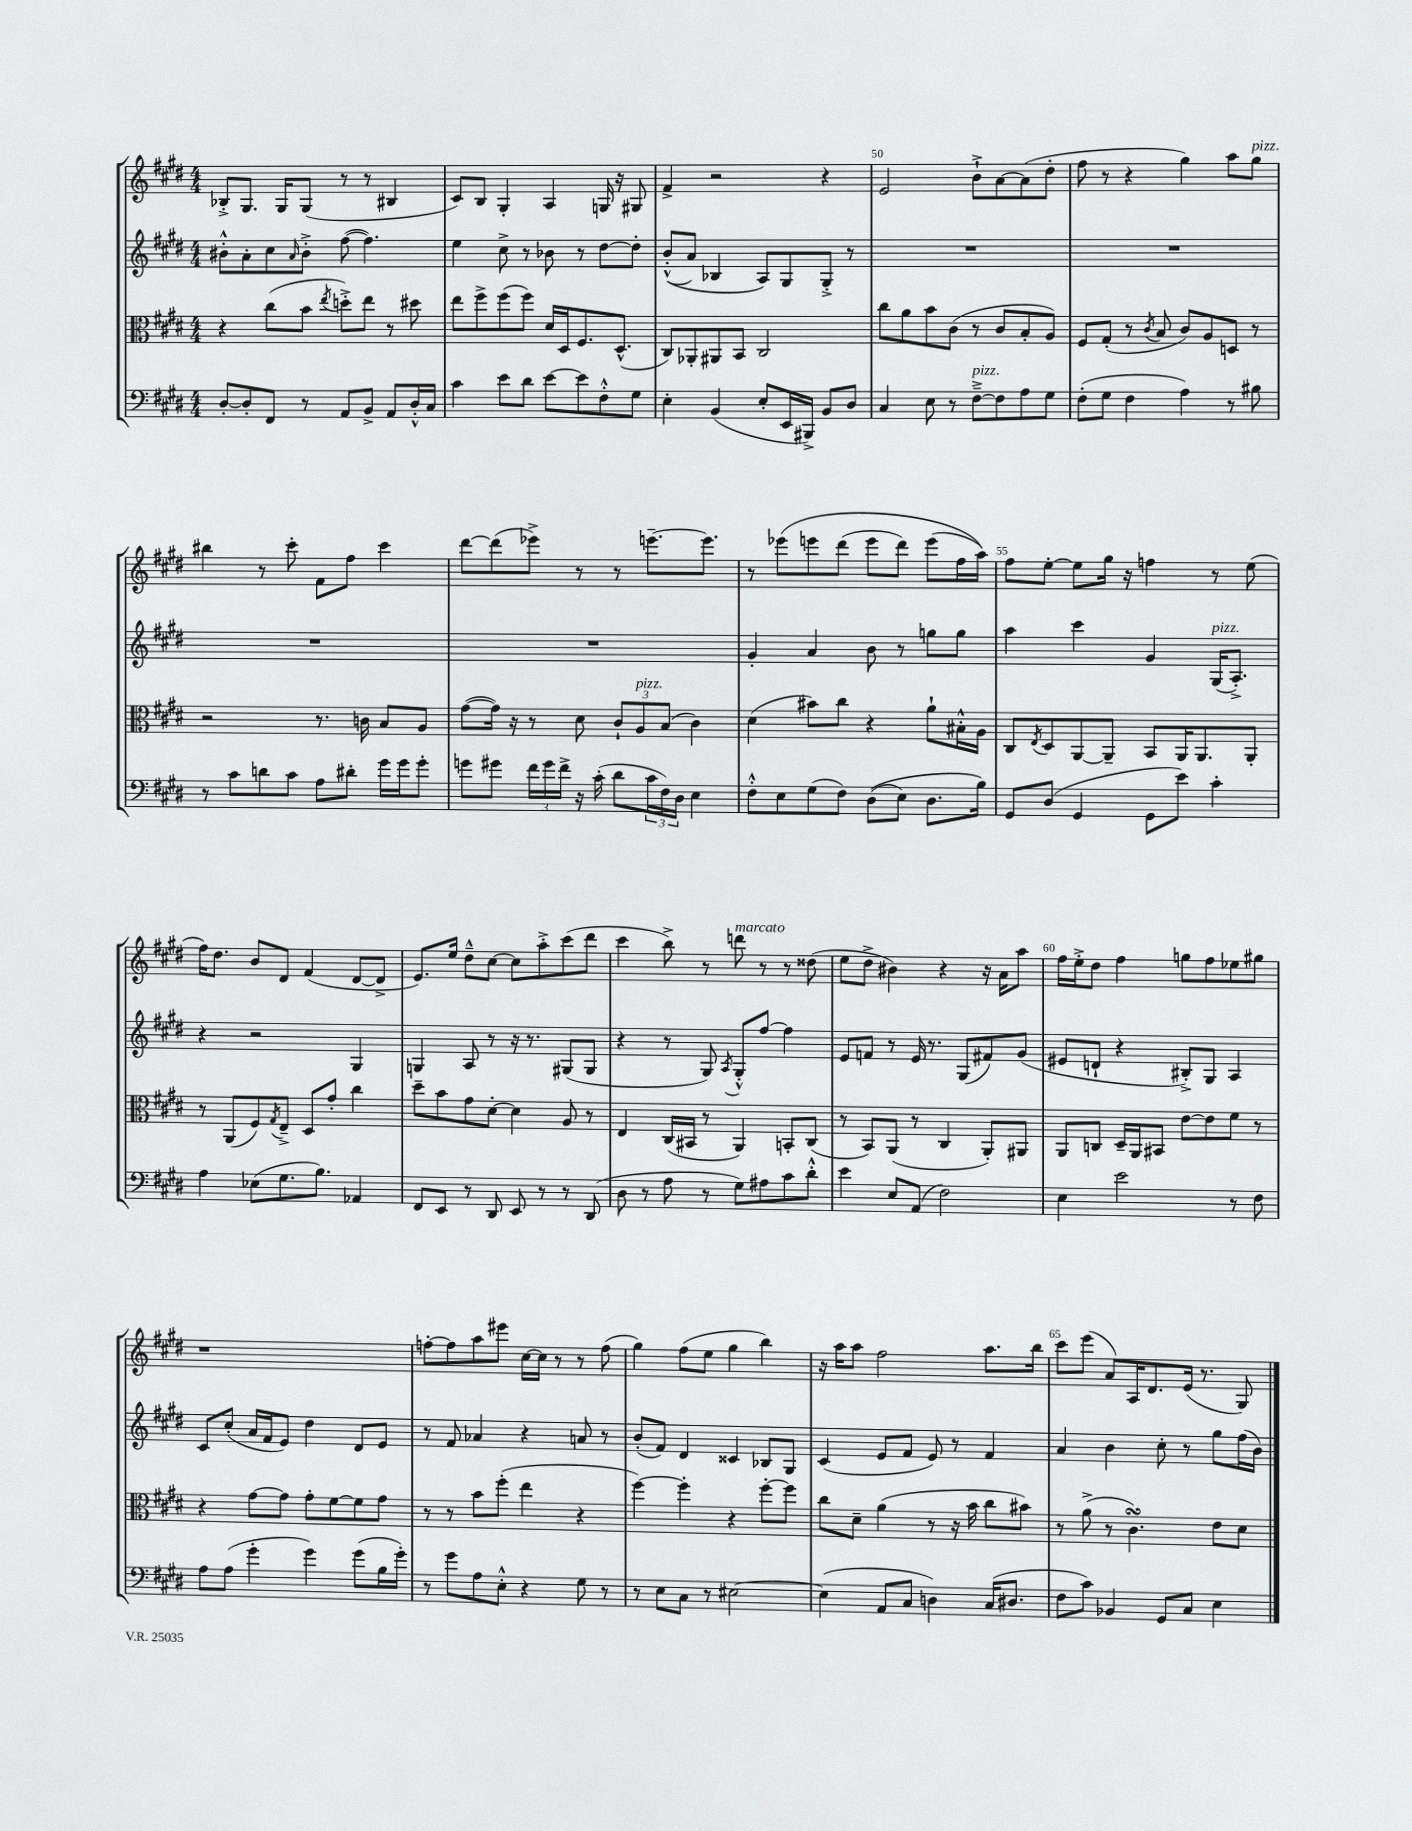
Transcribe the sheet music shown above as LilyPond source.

<<
\new StaffGroup <<
\new Staff = "s0" {
    \clef treble \key e \major \numericTimeSignature \time 4/4
    bes8-.-> gis8. gis16 gis8( r8 r8 bis4 |
    cis'8) b8 gis4-. a4 g16 r16 gis8 |
    fis'4-> r2 r4 |
    e'2 b'8-!-> a'8~ a'8( dis''8-. |
    fis''8 r8 r4 gis''4) a''8 gis''8^\markup { \italic "pizz." } |
    bis''4 r8 cis'''8-. fis'8 fis''8 cis'''4 |
    dis'''8~ dis'''8( ees'''8->) r8 r8 e'''8.~-- e'''8. |
    r8 ees'''8\( e'''8 dis'''8( e'''8 dis'''8) e'''8( fis''16 a''16)\) |
    fis''8 e''8~-. e''8 gis''16 r16 f''4 r8 e''8( |
    fis''16) dis''8. b'8 dis'8 fis'4( dis'8~ dis'8-> |
    e'8.) e''16 dis''8---^ cis''8~ cis''8 a''8-.-> cis'''8( dis'''8 |
    cis'''4 b''8->) r8 d'''8^\markup { \italic "marcato" } r8 r8 disis''8( |
    e''8 dis''8-> bis'4) r4 r16 a'16 a''8 |
    fis''16 e''16-.-> dis''8 fis''4 g''8 fis''8 ees''8 gis''8 |
    r1 |
    f''8~-. f''8 a''8 eis'''8 cis''16~ cis''16 r8 r8 f''8( |
    gis''4) fis''8( e''8 gis''4 b''4) |
    r16 a''16 a''8 fis''2 a''8. b''16 |
    cis'''8 e'''8( a'8) a16 dis'8. e'16( r8. gis8) \bar "|." |
}
\new Staff = "s1" {
    \clef treble \key e \major \numericTimeSignature \time 4/4
    bis'8-.-^ a'8-. cis''8 \grace { a'16 } bis'8-.-> fis''8~( fis''4.) |
    e''4 cis''8-> r8 bes'8 r8 dis''8~ dis''8-. |
    b'8-.-^(\( a'8) bes4 a8\) gis8 gis8-.-> r8 |
    R1 |
    R1 |
    R1 |
    R1 |
    gis'4-. a'4 b'8 r8 g''8 g''8 |
    a''4 cis'''4 gis'4 gis16^\markup { \italic "pizz." }( a8.-.->) |
    r4 r2 gis4 |
    g4 a8 r8 r16 r8. gis8( gis8 |
    r4 r8 gis8) \acciaccatura { a8 } gis8-.-^ fis''8~ fis''4 |
    e'8 f'8 r8 e'16 r8. gis8( fis'8) gis'8( |
    eis'8 d'8-! r4 bis8-.->) gis8 a4 |
    cis'8 cis''8-.( a'16 fis'16 e'8) dis''4 dis'8 e'8 |
    r8 fis'8 aes'4 r4 a'8 r8 |
    b'8-.( fis'8) dis'4 cisis'4 bes8 gis8 |
    cis'4( e'8 fis'8 e'8) r8 fis'4 |
    a'4 b'4 cis''8-. r8 gis''8 fis''16( b'16) \bar "|." |
}
\new Staff = "s2" {
    \clef alto \key e \major \numericTimeSignature \time 4/4
    r4 cis''8( b'8 \acciaccatura { e''8 } d''8-.->) e''8 r8 dis''8 |
    e''8 fis''8-> fis''8( fis''8) dis'16 dis16 fis8. dis8.-^( |
    cis8) aes,8-. ais,8 b,8 cis2 |
    cis''8 a'8 b'8 cis'8( r8 cis'8 b8-. a8) |
    fis8 gis8-.( r8 \acciaccatura { cis'8 } b8 cis'8) a8 d8 r8 |
    r2 r8. c'16 b8 a8 |
    gis'8~( gis'16) r16 r8 dis'8 \tuplet 3/2 { cis'8-! a8^\markup { \italic "pizz." } b8( } cis'4) |
    dis'4( bis'8) cis''8 r4 a'8-! bis16-.-^ a16 |
    cis8 \acciaccatura { e8 } dis8 a,8~ a,8-- b,8 a,16 a,8. a,8-. |
    r8 a,8( fis8) \acciaccatura { gis8 } e8---> dis8 gis'8-. cis''4 |
    dis''8-- b'8 gis'8 dis'8~-. dis'4 a8 r8 |
    e4 cis16( bis,16 r8 a,4) b,8-. cis8( |
    r8 b,8) a,8( r8 cis4 a,8-.) ais,8 |
    a,8 c8 dis16-- a,16 bis,8 e'8~ e'8 fis'8 r8 |
    r4 gis'8~ gis'8 gis'8-. fis'8~ fis'8 gis'8 |
    r8 r8 b'8 fis''8-.( e''4 r4 |
    fis''4~) fis''4-. r4 fis''8~-. fis''8 |
    cis''8 dis'8-- a'4( r8 r16 b'16 cis''8 bis'8) |
    r8 a'8->( r8 cis'4.\turn) e'8 dis'8 \bar "|." |
}
\new Staff = "s3" {
    \clef bass \key e \major \numericTimeSignature \time 4/4
    dis8~-. dis8-. fis,8 r8 a,8 b,8-> a,8 dis16-.-^ cis16 |
    cis'4 e'8 dis'8 e'8~ e'8 fis8-.-^ gis8 |
    e4-. b,4( e8-. e,16 bis,,16->) b,8 dis8 |
    cis4 e8 r8 fis8~--->^\markup { \italic "pizz." } fis8 a8 gis8 |
    fis8-.( gis8 fis4 a4) r8 bis8 |
    r8 cis'8 d'8 cis'8 a8 dis'8-. gis'16 gis'16 gis'8-. |
    g'8 gis'8 \tuplet 3/2 { fis'16 gis'16 fis'16-> } r16 cis'16-.( dis'8 \tuplet 3/2 { cis'16 fis16) dis16 } e4 |
    fis8-.-^ e8 gis8( fis8) dis8(\( e8) dis8. b16\) |
    gis,8 dis8( gis,4 gis,8 e'8) cis'4-. |
    a4 ees8( gis8. b8.) aes,4 |
    fis,8 e,8 r8 dis,8 e,8 r8 r8 dis,8( |
    dis8 r8 a8 r8 gis8) ais8 cis'8 dis'8-.-^ |
    e'4 e8 a,8( fis2) |
    e4 e'2 r8 fis8 |
    a8 a8( gis'4-. gis'4) gis'8( b16 gis'16-.) |
    r8 gis'8 a8 e8-.-^ r4 gis8 r8 |
    r8 e8 cis8 r8 eis2~ |
    eis4( a,8 cis8 d4) cis16( dis8. |
    fis8 cis'8) bes,4 gis,8 cis8 e4 \bar "|." |
}
>>
>>
\layout { \context { \Score currentBarNumber = #47 \override BarNumber.break-visibility = ##(#f #t #t) barNumberVisibility = #(every-nth-bar-number-visible 5) } }
